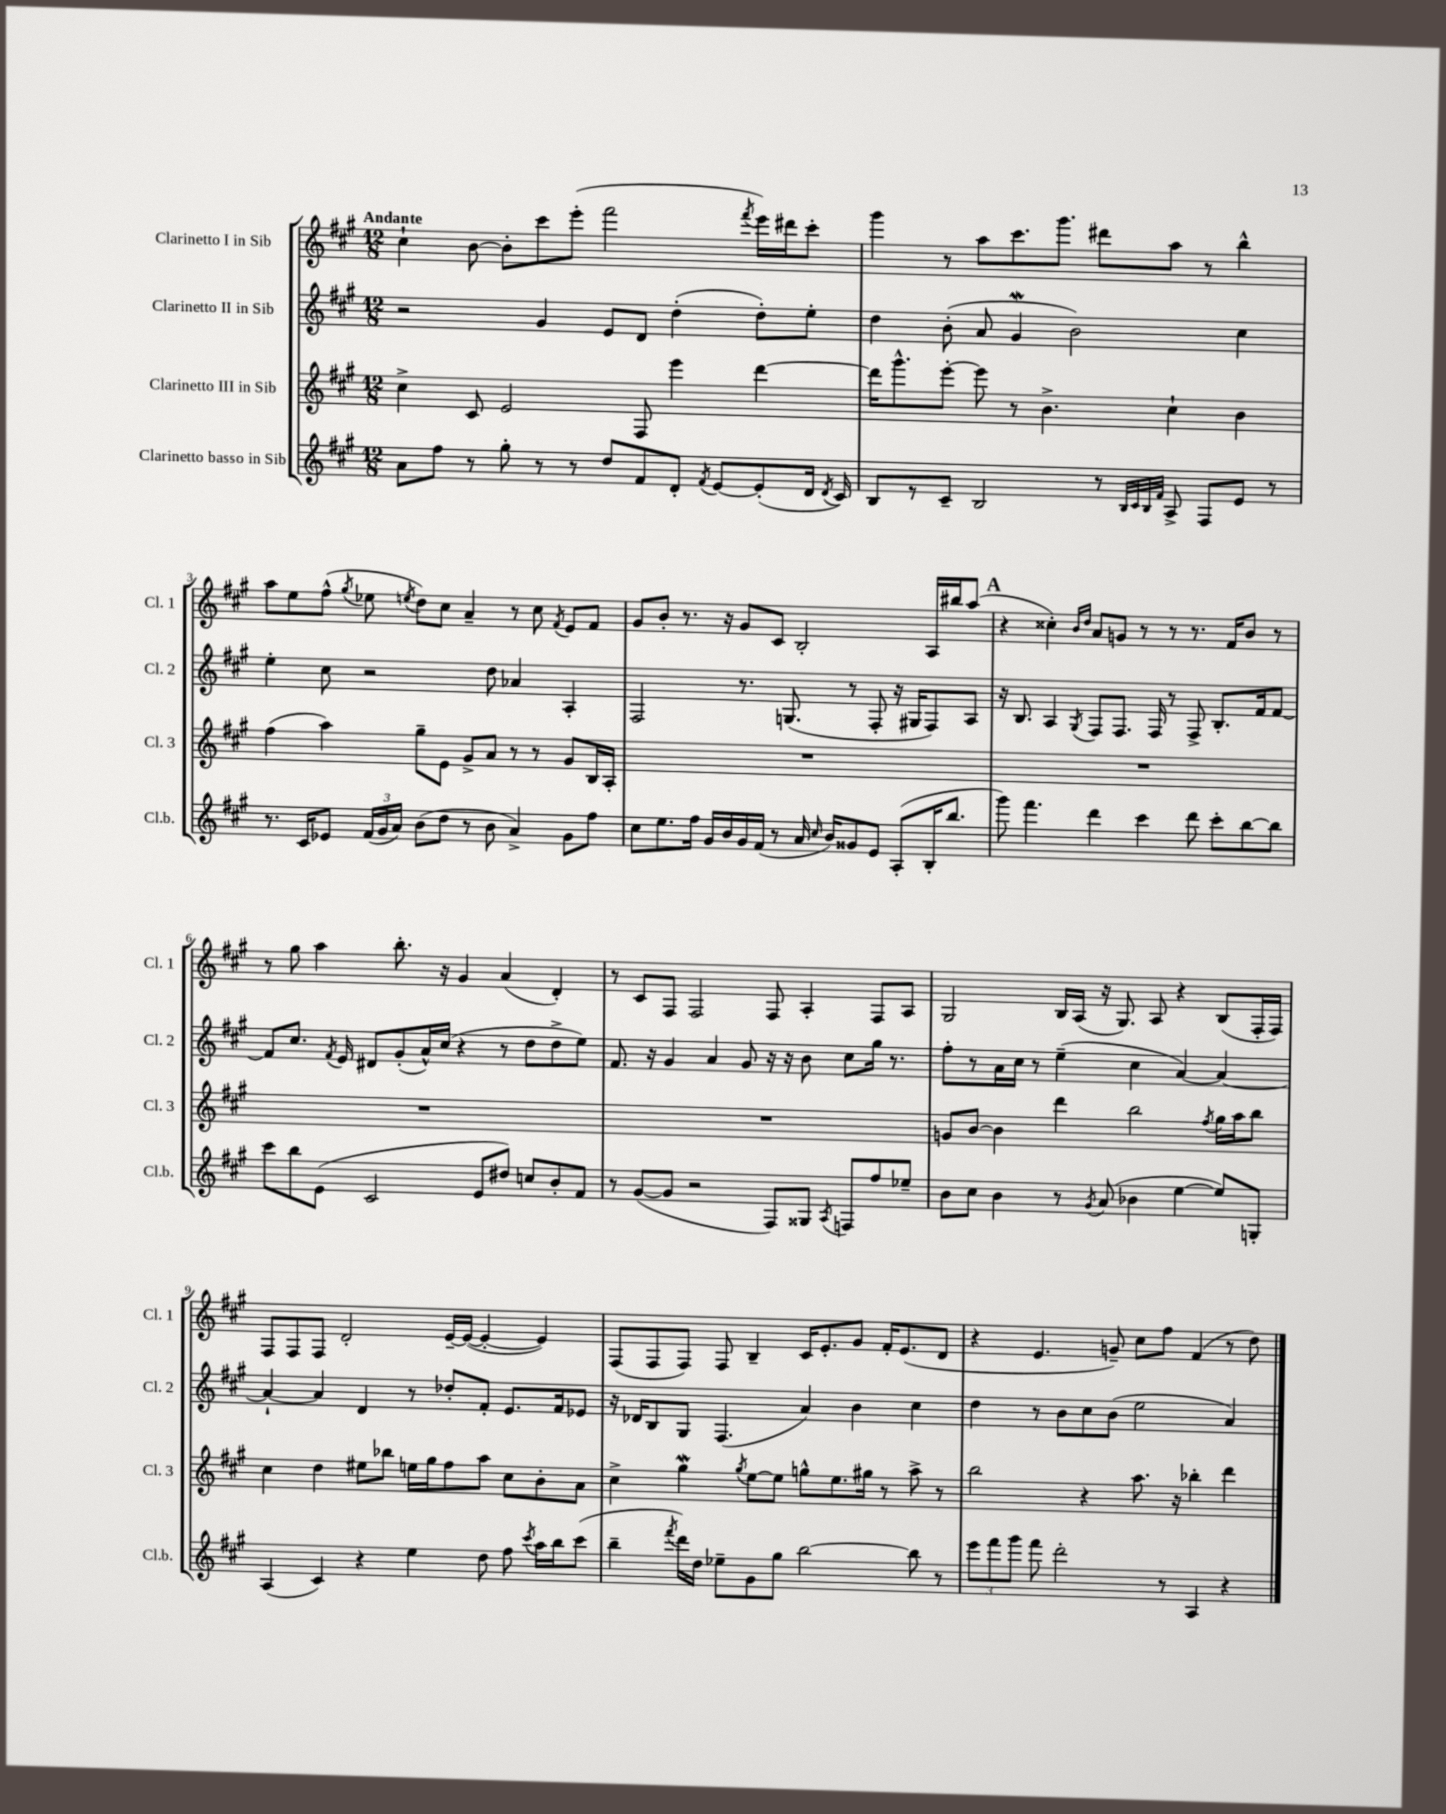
<<
\new StaffGroup <<
\new Staff = "s0" \with { instrumentName = "Clarinetto I in Sib" shortInstrumentName = "Cl. 1" } {
    \clef treble \key a \major \numericTimeSignature \time 12/8 \tempo "Andante"
    \autoBeamOff cis''4-! b'8~ b'8[-. cis'''8 e'''8]-.( fis'''2 \acciaccatura { fis'''8 } e'''16[) dis'''16 cis'''8]-. |
    gis'''4 r8 a''8[ cis'''8. gis'''8.] dis'''8[ a''8] r8 b''4-^ |
    a''8[ e''8 fis''8]-^( \acciaccatura { gis''8 } ees''8 \acciaccatura { e''8 } d''8[) cis''8] a'4-- r8 cis''8 \acciaccatura { fis'8 } e'8[ fis'8] |
    gis'8[ b'8]-. r8. r16 gis'8[ cis'8] b2-. a16[ bis''16 a''8]( |
    \mark \markup { \bold "A" } r4 cisis''4-.) \grace { b'16[ d''16] } a'8[ g'8] r8 r8 r8. fis'16[ b'8] r8 |
    r8 gis''8 a''4 b''8.-. r16 gis'4 a'4( d'4-.) |
    r8 cis'8[ fis8] fis2 fis8 a4-. fis8[ a8] |
    gis2 b16[ a16]( r16 gis8.) a8 r4 b8[( fis16-. fis16]) |
    fis8[ fis8 fis8] d'2-. e'16[~-- e'16]~( e'4~-. e'4) |
    fis8[( fis8 fis8]) fis8 b4-- cis'16[ e'8.-. gis'8] fis'16[-. e'8.( d'8] |
    r4 e'4. g'8--) cis''8[ fis''8] fis'4( r8 d''8) \bar "|." |
}
\new Staff = "s1" \with { instrumentName = "Clarinetto II in Sib" shortInstrumentName = "Cl. 2" } {
    \clef treble \key a \major \numericTimeSignature \time 12/8
    \autoBeamOff r2 gis'4 e'8[ d'8] d''4-.( d''8[-.) e''8]-. |
    d''4 b'8-.( a'8 gis'4\mordent b'2) cis''4 |
    e''4-. cis''8 r2 d''8 aes'4 a4-. |
    fis2 r8. g8.( r8 fis8-. r16 gis16[ fis8) a8] |
    \mark \markup { \bold "A" } r16 b8. a4 \acciaccatura { gis8 } fis8[ fis8.] fis16 r8 fis8-> b8.[-. fis'16 fis'8]~ |
    fis'8[ cis''8.] \acciaccatura { fis'8 } e'16 dis'8[ gis'8-.( a'16-^) cis''16]( r4 r8 d''8[ d''8-> e''8]) |
    fis'8. r16 gis'4 a'4 gis'8 r16 r16 b'8 cis''8[ gis''16] r8. |
    fis''8[-. r8 a'16 cis''16] r8 e''4--( cis''4 a'4~) a'4~ |
    a'4~-! a'4 d'4 r8 des''8[-. fis'8]-. e'8.[ fis'16 ees'8] |
    r16 des'16[ b8 gis8] fis4.( a'4) b'4 cis''4 |
    d''4 r8 b'8[ cis''8 b'8]( e''2 a'4) \bar "|." |
}
\new Staff = "s2" \with { instrumentName = "Clarinetto III in Sib" shortInstrumentName = "Cl. 3" } {
    \clef treble \key a \major \numericTimeSignature \time 12/8
    \autoBeamOff cis''4-> cis'8 e'2 fis8 e'''4 d'''4~ |
    d'''16[ gis'''8.-^ e'''8]~-. e'''8 r8 b'4.-> cis''4-! b'4 |
    fis''4( a''4) gis''8[-- e'8] gis'8[-> a'8] r8 r8 gis'8[ b16 a16]-. |
    R1. |
    \mark \markup { \bold "A" } R1. |
    R1. |
    R1. |
    g'8[ b'8]~ b'4 d'''4 b''2 \acciaccatura { fis''8 } gis''16[ a''16 b''8] |
    cis''4 d''4 eis''8[ bes''8] e''16[ gis''16 fis''8 a''8] cis''8[ b'8-. a'8] |
    cis''4-> gis''4\mordent \acciaccatura { gis''8 } e''8[~ e''8] g''8[-^ e''8. gis''16] r8 a''8-> r8 |
    b''2 r4 a''8. r16 bes''4-. d'''4 \bar "|." |
}
\new Staff = "s3" \with { instrumentName = "Clarinetto basso in Sib" shortInstrumentName = "Cl.b." } {
    \clef treble \key a \major \numericTimeSignature \time 12/8
    \autoBeamOff a'8[ fis''8] r8 gis''8-. r8 r8 d''8[ fis'8 d'8]-. \acciaccatura { fis'8 } e'8[~ e'8-.( d'16] \acciaccatura { d'8 } cis'16) |
    b8[ r8 cis'8]-- b2 r8 \grace { b32[ cis'32 b32 fis'32] } a8-> fis8[ e'8] r8 |
    r8. cis'16[ ees'8] \tuplet 3/2 { fis'16[( gis'16 a'16]) } b'8[( d''8] r8 b'8 a'4->) gis'8[ fis''8] |
    cis''8[ e''8. fis''16] gis'16[ b'16 gis'16 fis'16]( r8 a'16 \grace { cis''16 } b'16[) gisis'8 e'8] a8[-.( b16-. b''8.] |
    \mark \markup { \bold "A" } gis'''8) fis'''4. d'''4 cis'''4 d'''8 cis'''8[-. b''8~ b''8] |
    cis'''8[ b''8 e'8]( cis'2 e'8[ dis''8]) c''8[ b'8-. fis'8] |
    r8 gis'8[~( gis'8] r2 fis8[) gisis8] \acciaccatura { a8 } f8[ fis''8 ees''8]-- |
    b'8[ cis''8] b'4 r8 \acciaccatura { gis'8 } a'8( bes'4 e''4~ e''8[) g8]-. |
    a4( cis'4) r4 e''4 d''8 fis''8 \acciaccatura { cis'''8 } a''16[ b''16 cis'''8]( |
    b''4-- \acciaccatura { fis'''8 } d'''16[) d''16] ees''8[-- gis'8 gis''8] b''2~ b''8 r8 |
    \tuplet 3/2 { e'''8[ fis'''8 gis'''8] } fis'''8 d'''2-. r8 a4 r4 \bar "|." |
}
>>
>>
